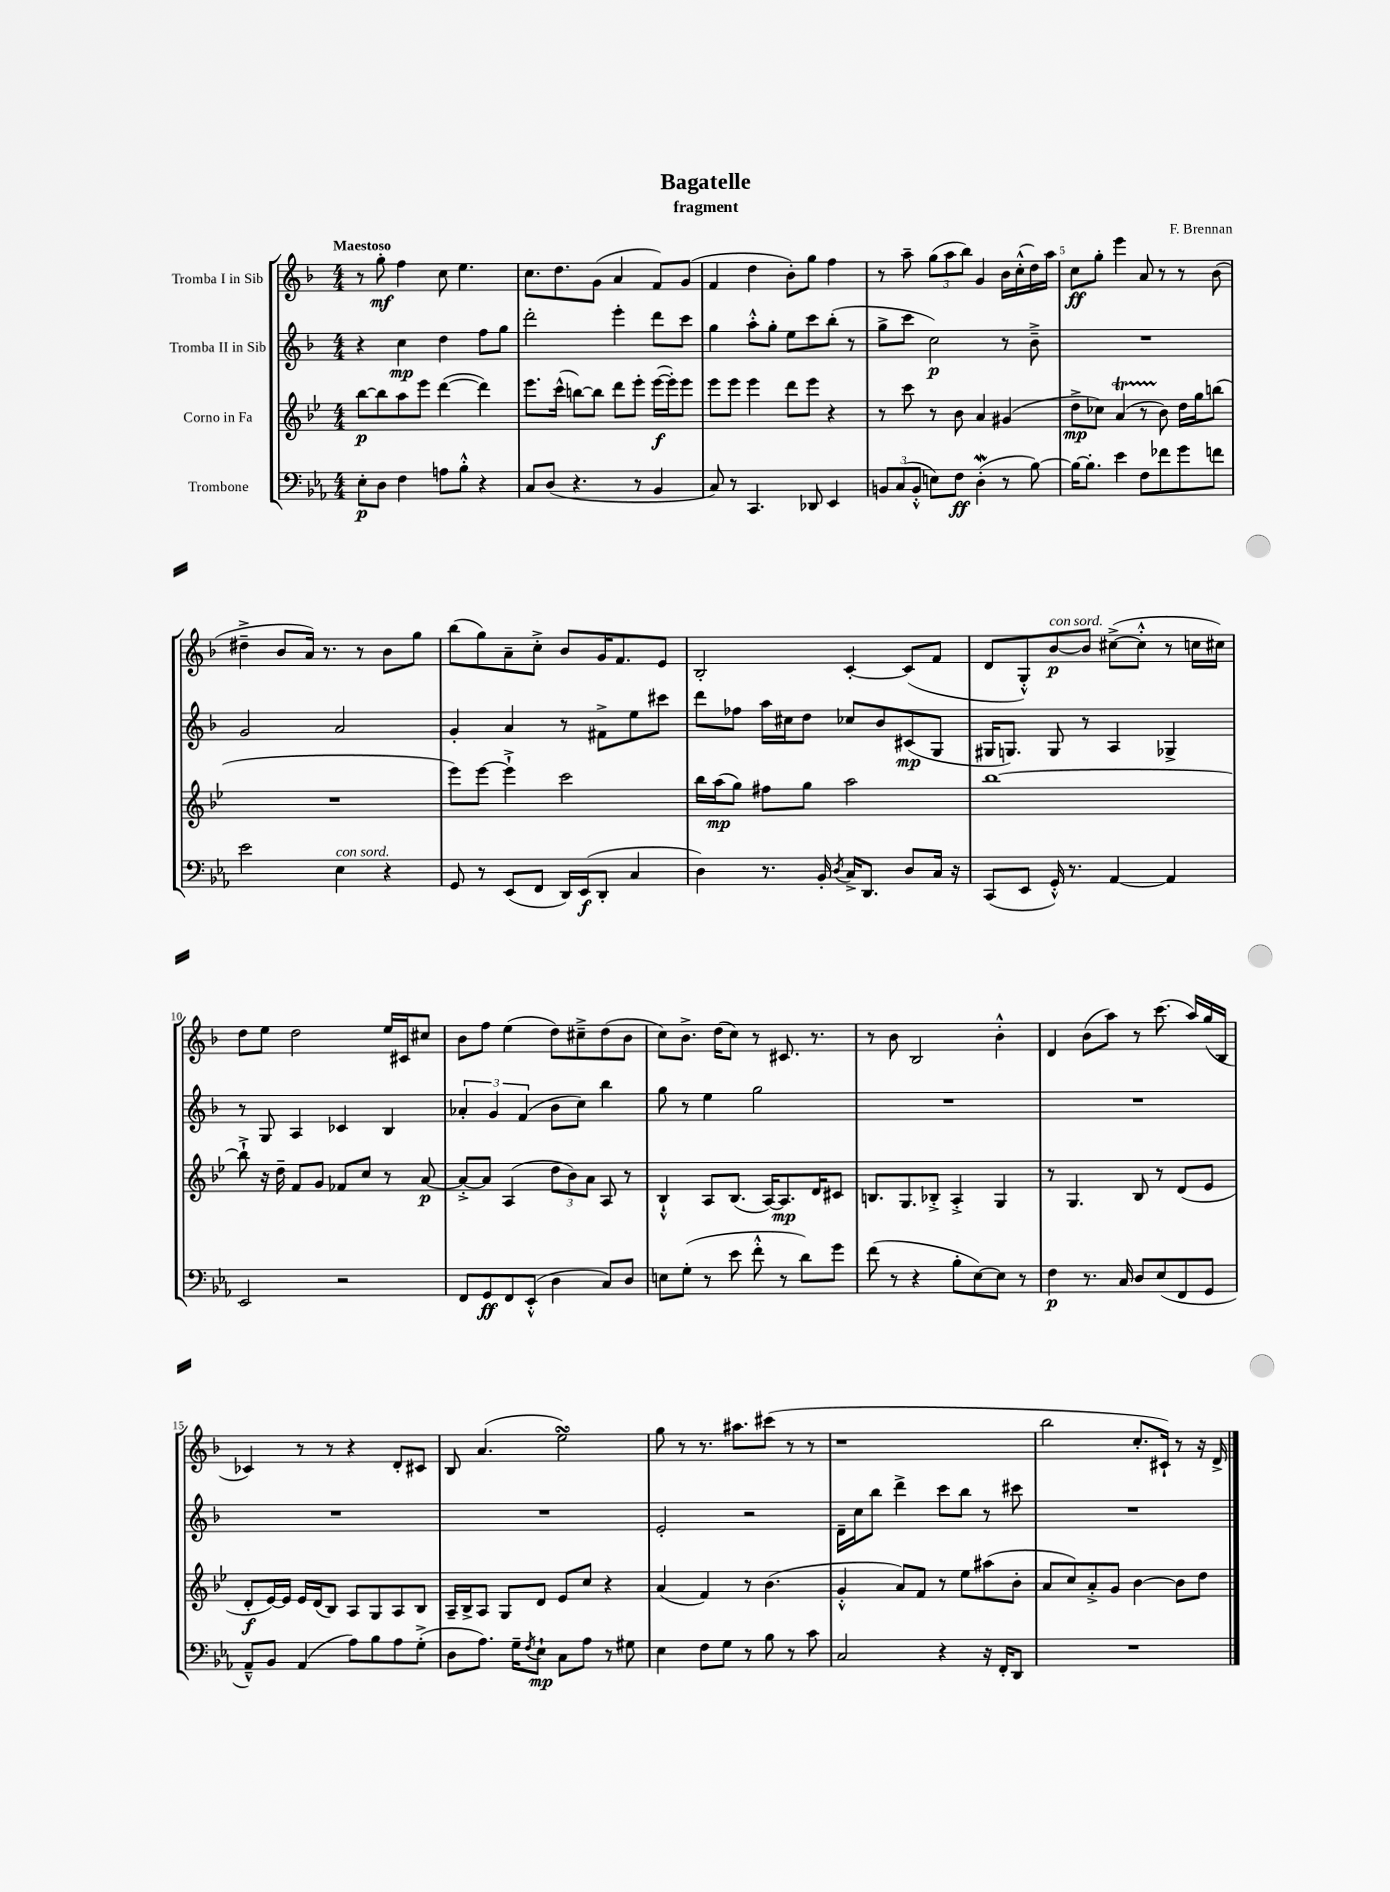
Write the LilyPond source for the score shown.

\header { title = "Bagatelle" composer = "F. Brennan" subtitle = "fragment" }
<<
\new StaffGroup <<
\new Staff = "s0" \with { instrumentName = "Tromba I in Sib" } {
    \clef treble \key f \major \numericTimeSignature \time 4/4 \tempo "Maestoso"
    r8 g''8-.\mf f''4 c''8 e''4. |
    c''8. d''8. g'8( a'4 f'8) g'8( |
    f'4 d''4 bes'8-.) g''8 f''4 |
    r8 a''8-- \tuplet 3/2 { g''8( a''8 bes''8) } g'4 bes'16 c''16-.-^( d''16) a''16 |
    c''8\ff g''8-. e'''4 a'8 r8 r8 bes'8( |
    dis''4---> bes'8 a'16) r8. r8 bes'8 g''8 |
    bes''8( g''8) a'8-- c''8-.-> bes'8 g'16 f'8. e'8 |
    bes2-. c'4~-. c'8( f'8 |
    d'8 g8-.-^) bes'8~\p^\markup { \italic "con sord." } bes'8 cis''8~->( cis''8-.-^ r8 c''16 cis''16) |
    d''8 e''8 d''2 e''16 cis'16 cis''8 |
    bes'8 f''8 e''4( d''8) cis''8---> d''8( bes'8 |
    c''8) bes'8.-> d''16( c''8) r8 cis'8. r8. |
    r8 bes'8 bes2 bes'4-.-^ |
    d'4 bes'8( a''8) r8 c'''8.( a''16) g''16( bes16 |
    ces'4) r8 r8 r4 d'8-. cis'8 |
    bes8 a'4.( e''2\turn) |
    g''8 r8 r8. ais''8. cis'''8( r8 r8 |
    r1 |
    bes''2 c''8.-. cis'16-!) r8 r16 d'16-> \bar "|." |
}
\new Staff = "s1" \with { instrumentName = "Tromba II in Sib" } {
    \clef treble \key f \major \numericTimeSignature \time 4/4
    r4 c''4\mp d''4 f''8 g''8 |
    d'''2-. e'''4-. d'''8 c'''8 |
    g''4 a''8-.-^ g''8-. e''8 c'''8 bes''8-.( r8 |
    g''8-> c'''8 c''2\p) r8 bes'8---> |
    R1 |
    g'2 a'2 |
    g'4-. a'4 r8 fis'8-> e''8 cis'''8 |
    d'''8 fes''8 a''16 cis''16 d''8 ces''8 bes'8 cis'8\mp( g8 |
    gis16 g8.) g8 r8 a4 ges4-> |
    r8 g8 a4 ces'4 bes4 |
    \tuplet 3/2 { aes'4-. g'4 f'4( } bes'8 c''8) bes''4 |
    g''8 r8 e''4 g''2 |
    R1 |
    R1 |
    R1 |
    R1 |
    e'2-. r2 |
    d'16-- c''16 bes''8 d'''4-> c'''8 bes''8 r8 cis'''8 |
    R1 \bar "|." |
}
\new Staff = "s2" \with { instrumentName = "Corno in Fa" } {
    \clef treble \key bes \major \numericTimeSignature \time 4/4
    bes''8~\p bes''8 a''8 ees'''8 d'''4~( d'''4) |
    ees'''8. c'''16-^( b''8~) b''8 d'''8 ees'''8-. ees'''16~\f( ees'''16-.) ees'''8 |
    ees'''8 ees'''8 ees'''4 d'''8 ees'''8 r4 |
    r8 c'''8 r8 bes'8 a'4 gis'4( |
    d''8->\mp ces''8) a'4\startTrillSpan( r8 bes'8\stopTrillSpan) d''16 g''16 b''8( |
    R1 |
    ees'''8) ees'''8~ ees'''4-!-> c'''2 |
    bes''16 a''16\mp( g''8) fis''8 g''8 a''2 |
    bes''1~ |
    bes''8-!-> r16 d''16-- f'8 g'8 fes'8 c''8 r8 a'8~\p |
    a'8~-.-> a'8 a4( \tuplet 3/2 { d''8 bes'8) a'8 } a8 r8 |
    bes4-!-^ a8 bes8.( a16~) a8.\mp d'16 cis'8 |
    b8. g8. bes8-.-> a4-.-> g4 |
    r8 g4. bes8 r8 d'8( ees'8 |
    d'8-.\f ees'16~) ees'16 ees'16 d'16( bes8) a8 g8 a8 bes8 |
    a16-- bes16-> a8 g8 d'8 ees'8 c''8 r4 |
    a'4( f'4) r8 bes'4.( |
    g'4-.-^ a'8) f'8 r8 ees''8 ais''8( bes'8-. |
    a'8 c''8) a'8-.-> g'8 bes'4~ bes'8 d''8 \bar "|." |
}
\new Staff = "s3" \with { instrumentName = "Trombone" } {
    \clef bass \key ees \major \numericTimeSignature \time 4/4
    ees8-.\p d8 f4 a8 bes8-.-^ r4 |
    c8 d8( r4. r8 bes,4 |
    c8) r8 c,4. des,8 ees,4 |
    \tuplet 3/2 { b,8 c8( b,8-.-^ } e8) f8\ff d4-.\mordent( r8 bes8~) |
    bes16~ bes8.-. ees'4 f8 fes'8 g'8 f'8 |
    ees'2 ees4^\markup { \italic "con sord." } r4 |
    g,8 r8 ees,8( f,8 d,16) ees,16\f( d,8-. c4 |
    d4) r8. bes,16-. \acciaccatura { d8 } c16-> d,8. d8 c16 r16 |
    c,8( ees,8 g,16-.-^) r8. aes,4~ aes,4 |
    ees,2 r2 |
    f,8 g,8\ff f,8 ees,8-.-^( d4 c8) d8 |
    e8 g8-.( r8 ees'8 f'8-.-^ r8 d'8) g'8 |
    f'8( r8 r4 bes8-. ees8~) ees8 r8 |
    f4\p r8. c16 d8 ees8( f,8 g,8 |
    aes,8---^) bes,8 aes,4( aes8) bes8 aes8 g8-.->( |
    d8 aes8.) g16-- \acciaccatura { f8 } ees8-!\mp c8 aes8 r8 gis8 |
    ees4 f8 g8 r8 bes8 r8 c'8 |
    c2 r4 r16 f,16-. d,8 |
    R1 \bar "|." |
}
>>
>>
\layout { \context { \Score \override BarNumber.break-visibility = ##(#f #t #t) barNumberVisibility = #(every-nth-bar-number-visible 5) } }
